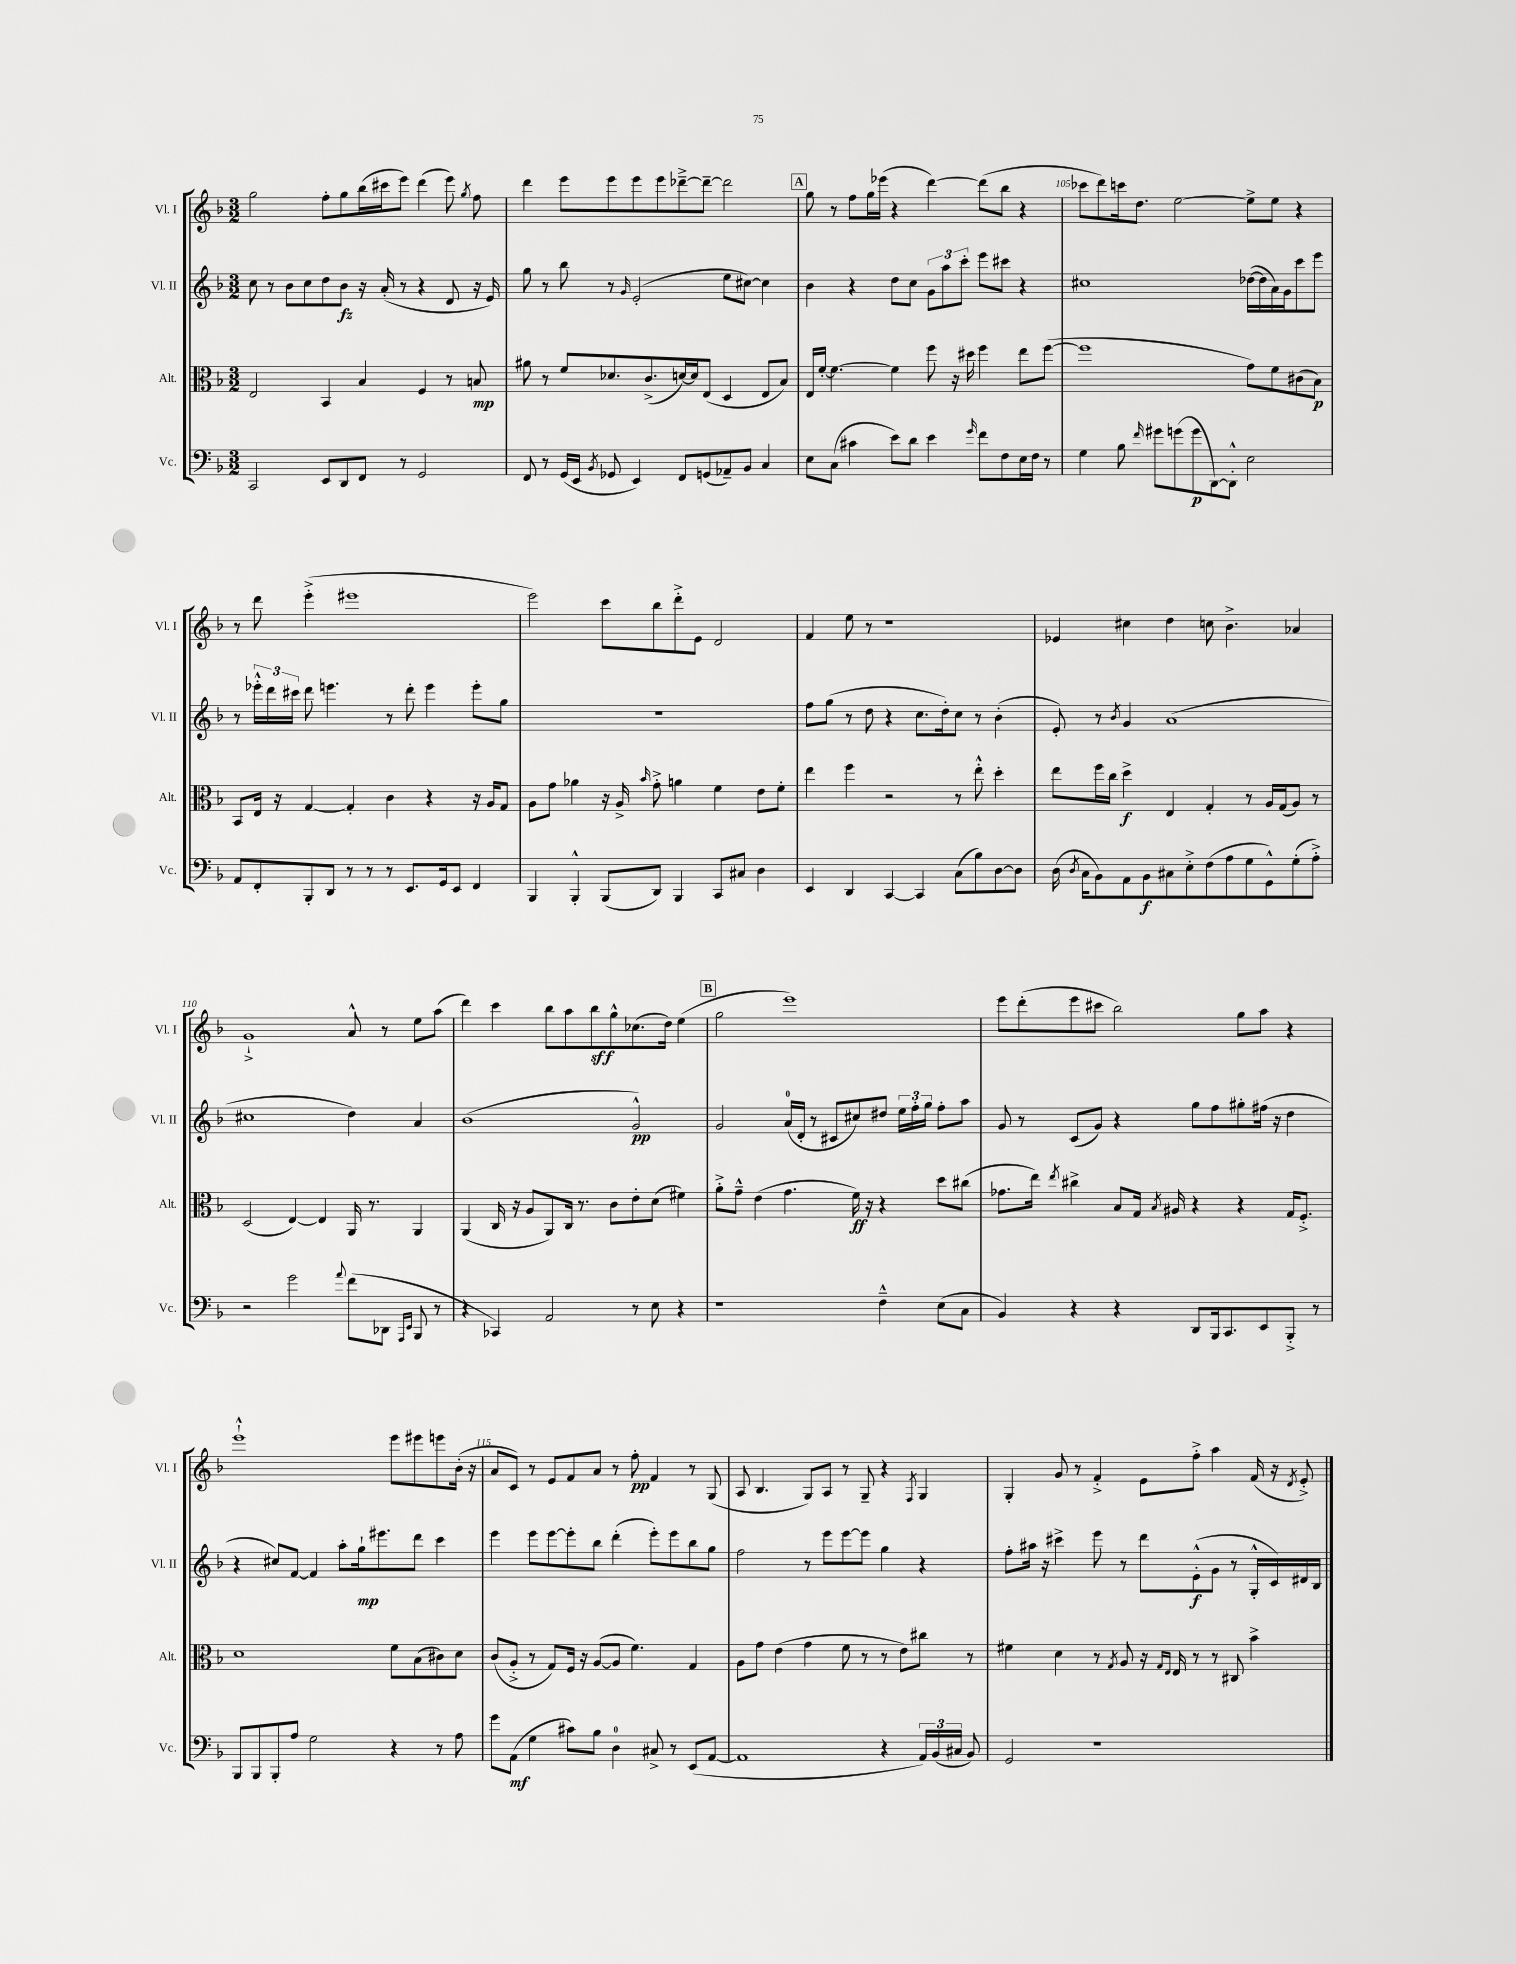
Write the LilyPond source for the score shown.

<<
\new StaffGroup <<
\new Staff = "s0" \with { instrumentName = "Vl. I" shortInstrumentName = "Vl. I" } {
    \clef treble \key f \major \numericTimeSignature \time 3/2
    \autoBeamOff g''2 f''8[-. g''8 bes''16( cis'''16 e'''8]) d'''4( e'''8) \acciaccatura { g''8 } f''8 |
    d'''4 e'''8[ e'''8 e'''8 e'''8 des'''8~---> des'''8]~-- des'''2 |
    \mark \markup { \box "A" } g''8 r8 f''8[ g''16 ees'''16]( r4 d'''4~) d'''8[( bes''8] r4 |
    ces'''8[ d'''8) c'''16 d''8.] e''2~ e''8[-> e''8] r4 |
    r8 d'''8 e'''4-.->( eis'''1 |
    e'''2) c'''8[ bes''8 d'''8-.-> e'8] d'2 |
    f'4 e''8 r8 r1 |
    ees'4 cis''4 d''4 c''8 bes'4.-> aes'4 |
    g'1-!-> a'8-^ r8 e''8[ a''8]( |
    d'''4) c'''4 bes''8[ a''8 bes''8\sff g''8-^ ces''8.( d''16]) e''4( |
    \mark \markup { \box "B" } g''2 e'''1) |
    e'''8[ d'''8-.( e'''8 cis'''8] bes''2) g''8[ a''8] r4 |
    e'''1-!-^ e'''8[ eis'''8 e'''8 bes'16]-.( r16 |
    a'8[ c'8]) r8 e'8[ f'8 a'8] r8 f''8-.\pp f'4 r8 g8( |
    a8 bes4. g8[) a8] r8 g8-- r4 \acciaccatura { f8 } g4 |
    g4-. g'8 r8 f'4-.-> e'8[ f''8]-.-> a''4 f'16( r16 \acciaccatura { d'8 } e'8-.->) \bar "|." |
}
\new Staff = "s1" \with { instrumentName = "Vl. II" shortInstrumentName = "Vl. II" } {
    \clef treble \key f \major \numericTimeSignature \time 3/2
    \autoBeamOff c''8 r8 bes'8[ c''8 d''8 bes'8]\fz r16 a'16-.( r8 r4 d'8 r16 e'16) |
    g''8 r8 bes''8 r8 \grace { g'16 } e'2-.( e''8[ cis''8]~) cis''4 |
    \mark \markup { \box "A" } bes'4 r4 d''8[ c''8] \tuplet 3/2 { g'8[ a''8 c'''8]-. } e'''8[ cis'''8] r4 |
    cis''1 des''16[~( des''16 a'16) g'16 c'''8 e'''8] |
    r8 \tuplet 3/2 { ees'''16[-.-^ d'''16 cis'''16] } d'''8 e'''4. r8 d'''8-. e'''4 e'''8[-. g''8] |
    R1. |
    f''8[ g''8]( r8 d''8 r4 c''8.[ d''16-.) c''8] r8 bes'4-.( |
    e'8-.) r8 \acciaccatura { bes'8 } g'4 a'1( |
    cis''1 d''4) a'4 |
    bes'1( g'2-^\pp) |
    \mark \markup { \box "B" } g'2 a'16[-0( d'16]-. r8 cis'8[ cis''8) dis''8] \tuplet 3/2 { e''16[ f''16-. g''16] } f''8[-. a''8] |
    g'8 r8 c'8[( g'8]) r4 g''8[ f''8 gis''8-. fis''16]( r16 d''4 |
    r4 cis''8[) f'8]~ f'4 a''8[-. g''16-!\mp eis'''8. d'''8] c'''4 |
    e'''4 e'''8[ e'''8~ e'''8-. bes''8] d'''4-.( e'''8[-.) e'''8 bes''8 g''8] |
    f''2 r8 e'''8[ e'''8~ e'''8] g''4 r4 |
    f''8[-. ais''16] r16 cis'''4-> e'''8 r8 d'''8[ e'8-.-^\f( g'8] r8 g16[-.-^ c'16) dis'16 bes16] \bar "|." |
}
\new Staff = "s2" \with { instrumentName = "Alt." shortInstrumentName = "Alt." } {
    \clef alto \key f \major \numericTimeSignature \time 3/2
    \autoBeamOff e2 bes,4 bes4 f4 r8 b8\mp |
    ais'8 r8 f'8[ des'8. c'8.->( d'16~) d'16 e8]( d4 e8[ bes8]) |
    \mark \markup { \box "A" } e16[ f'16]~-. f'4.~ f'4 f''8 r16 dis''16 f''4 e''8[ f''8]~( |
    f''1 g'8[) f'8 cis'8( bes8]\p) |
    bes,8[ e16] r16 g4~ g4-. c'4 r4 r16 a16[ g8] |
    a8[ g'8] aes'4 r16 a16-> \grace { bes'16 } g'8-.-> a'4 f'4 e'8[ f'8]-. |
    e''4 f''4 r2 r8 e''8-.-^ d''4-. |
    e''8[ f''16 c''16] d''4->\f e4 g4-. r8 a16[ g16( a8]) r8 |
    d2( e4~) e4 a,16 r8. a,4 |
    a,4( c16 r16 a8[ a,8) c16] r8. c'8[ e'8-. d'8]( fis'4) |
    \mark \markup { \box "B" } a'8[-.-> g'8]---^ e'4( g'4. f'16\ff) r16 r4 d''8[ cis''8]( |
    ges'8.[ e''16]) \acciaccatura { e''8 } cis''4-> bes8[ g16] \acciaccatura { bes8 } ais16 r4 r4 g16[ f8.]-.-> |
    d'1 f'8[ bes8( cis'8) d'8] |
    c'8[( a8]-.-> r8 g8[) f16] r16 a8[~( a8] f'4.) g4 |
    a8[ g'8] e'4( g'4 f'8 r8 r8 e'8[) cis''8] r8 |
    fis'4 d'4 r8 \acciaccatura { g8 } a8 r16 \grace { g16[ e16] } e16 r8 r8 cis8 bes'4-> \bar "|." |
}
\new Staff = "s3" \with { instrumentName = "Vc." shortInstrumentName = "Vc." } {
    \clef bass \key f \major \numericTimeSignature \time 3/2
    \autoBeamOff c,2 e,8[ d,8 f,8] r8 g,2 |
    f,8 r8 g,16[( e,16] \acciaccatura { bes,8 } ges,8 e,4) f,8[ g,8( aes,8--) bes,8] c4 |
    \mark \markup { \box "A" } e8[ c8]( cis'4 e'8[) d'8] e'4 \grace { g'16 } f'8[ f8 e16 f16] r8 |
    g4 bes8 \grace { f'16 } gis'8[ g'8( g'8\p d,8~) d,8]-.-^ e2 |
    a,8[ f,8-. bes,,8-. d,8] r8 r8 r8 e,8.[ g,16 e,8] f,4 |
    bes,,4 bes,,4-.-^ bes,,8[( d,8]) bes,,4 c,8[ cis8] d4 |
    e,4 d,4 c,4~ c,4 c8[( bes8) d8~ d8] |
    d16( \acciaccatura { d8 } c16[ bes,8) a,8 bes,8\f cis8 e8-.-> f8( a8 g8 g,8-^) g8-.( a8]-.->) |
    r2 g'2 \appoggiatura { a'8 } f'8[( des,8] \grace { a,,16[ e,16] } bes,,8 r8 |
    r4 ces,4) a,2 r8 e8 r4 |
    \mark \markup { \box "B" } r1 f4---^ e8[( c8] |
    bes,4) r4 r4 d,8[ bes,,16 c,8. e,8 bes,,8]-.-> r8 |
    bes,,8[ bes,,8 bes,,8-. a8] g2 r4 r8 a8 |
    g'8[ a,8]\mf( g4 cis'8[) bes8] d4-0 cis8-> r8 e,8[( a,8]~ |
    a,1 r4 \tuplet 3/2 { a,16[) bes,16( cis16] } bes,8) |
    g,2 r1 \bar "|." |
}
>>
>>
\layout { \context { \Score currentBarNumber = #102 \override BarNumber.break-visibility = ##(#f #t #t) barNumberVisibility = #(every-nth-bar-number-visible 5) } }
